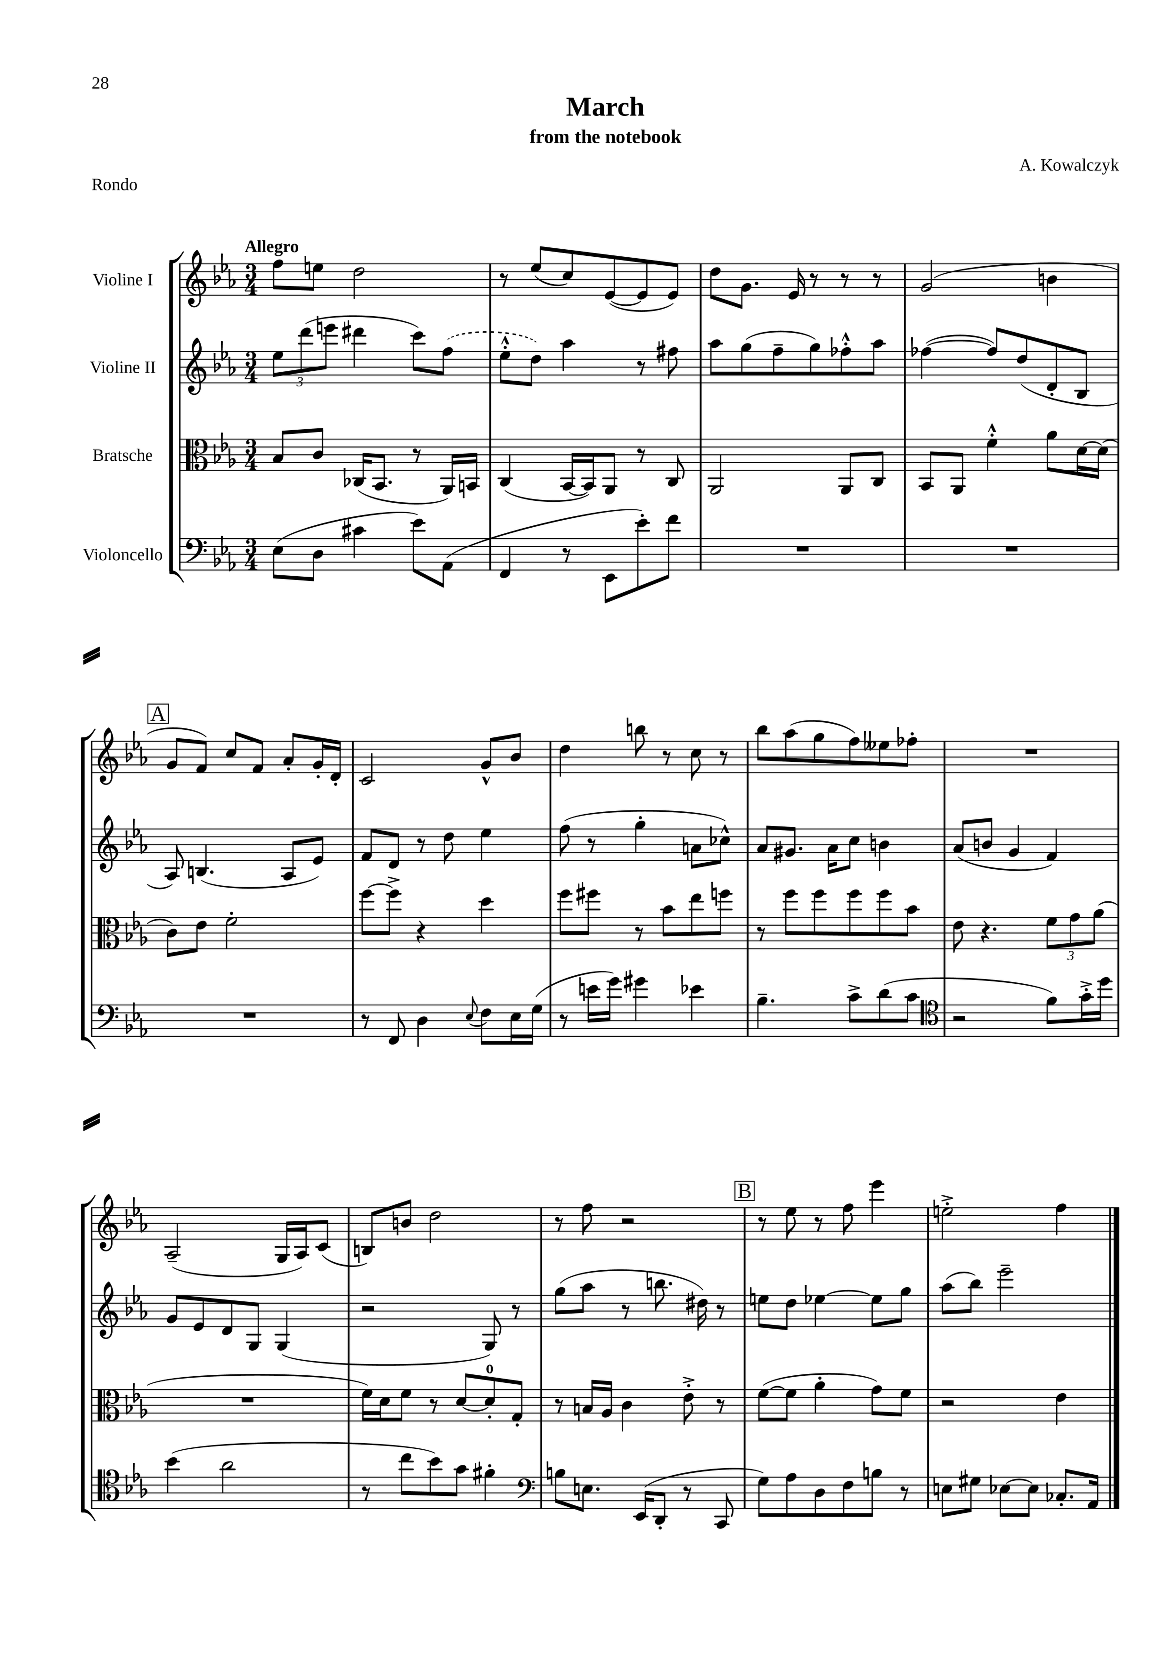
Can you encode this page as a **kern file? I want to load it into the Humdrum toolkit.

**kern	**kern	**kern	**kern
*part4	*part3	*part2	*part1
*staff4	*staff3	*staff2	*staff1
*I"Violoncello	*I"Bratsche	*I"Violine II	*I"Violine I
*clefF4	*clefC3	*clefG2	*clefG2
*k[b-e-a-]	*k[b-e-a-]	*k[b-e-a-]	*k[b-e-a-]
*M3/4	*M3/4	*M3/4	*M3/4
=1	=1	=1	=1
!	!	!	!LO:TX:a:B:t=Allegro
(8E-\L	8B-/L	12ee-\L	8ff\L
.	.	(12ddd\	.
8D\J	8c/J	.	8een\J
.	.	12eeen\J	.
4c#X\	(16C-X/KL	4ddd#X\	2dd\
.	8.BB-/J	.	.
8e-\L)	8r	8ccc\L)	.
(8AA-\J	16AA-/LL)	(8ff\J	.
.	16BBn/JJ	.	.
=2	=2	=2	=2
4FF/	(4C/	8ee-'^^\L	8r
.	.	8dd\J)	(8ee-/L
8r	[16BB-/LL	4aa-\	8cc/)
.	16BB-/J])	.	.
8EE-\L	8AA-/J	.	([8e-/
8e-'\)	8r	8r	8e-/]
8f\J	8C/	8ff#X\	8e-/J)
=3	=3	=3	=3
2.r	2AA-/	8aa-\L	8dd\L
.	.	(8gg\	8.g\J
.	.	8ff~\	.
.	.	.	16e-/
.	.	8gg\)	8r
.	8AA-/L	8ff-X'^^\	8r
.	8C/J	8aa-\J	8r
=4	=4	=4	=4
2.r	8BB-/L	([4ff-X\	(2g/
.	8AA-/J	.	.
.	4f'^^\	8ff-/L])	.
.	.	(8dd/	.
.	8a-\L	8d'/	4bn\
.	[16d\L	8B-/J	.
.	(16d\JJ]	.	.
!!LO:LB:g=z
!!LO:REH:place=s1:t=A
=5	=5	=5	=5
2.r	8c\L)	8A-/)	8g/L
.	8e-\J	(4.Bn/	8f/J)
.	2f'\	.	8cc/L
.	.	.	8f/J
.	.	8A-/L	8a-'/L
.	.	8e-/J)	16g'/L
.	.	.	16d'/JJ
=6	=6	=6	=6
8r	[8ff\L	8f/L	2c/
8FF/	8ff^\J]	8d/J	.
4D\	4r	8r	.
.	.	8dd\	.
8qqE-/	.	.	.
8F\L	4dd\	4ee-\	8g^^/L
16E-\L	.	.	8b-/J
(16G\JJ	.	.	.
=7	=7	=7	=7
8r	8ff\L	(8ff\	4dd\
16en\LL	8ff#X\J	8r	.
16g\JJ)	.	.	.
4g#X\	8r	4gg'\	8bbn\
.	8b-\L	.	8r
4e-X\	8ee-\	8an\L	8cc\
.	8ffn\J	8cc-X^^\J)	8r
=8	=8	=8	=8
4.B-~\	8r	8a-/L	8bb-\L
.	8ff\L	8.g#X/J	(8aa-\
.	8ff\	.	8gg\
.	.	16a-\KL	.
8c^\L	8ff\	8cc\J	8ff\)
(8d\	8ff\	4bn\	8ee--X\
8c\J	8b-\J	.	8ff-X'\J
=9	=9	=9	=9
*clefC4	*	*	*
2r	8e-\	(8a-/L	2.r
.	4.r	8bn/J	.
.	.	4g/	.
8f\L)	12f\L	4f/)	.
.	12g\	.	.
16g'^\L	.	.	.
.	(12a-\J	.	.
16dd\JJ	.	.	.
!!LO:LB:g=z
=10	=10	=10	=10
(4b-\	2.r	8g/L	(2A-~/
.	.	8e-/	.
2a-\	.	8d/	.
.	.	8G/J	.
.	.	(4G/	16G/LL
.	.	.	16A-/J)
.	.	.	(8c/J
=11	=11	=11	=11
8r	16f\LL)	2r	8Bn/L)
.	16d\J	.	.
8cc\L	8f\J	.	8bn/J
8b-\)	8r	.	2dd\
8g\J	[8d/L	.	.
4f#X'\	8d'/]	8G/)	.
.	8G'/J	8r	.
=12	=12	=12	=12
*clefF4	*	*	*
8Bn\L	8r	(8gg\L	8r
8.En\J	16Bn/LL	8aa-\J	8ff\
.	16A-/JJ	.	.
.	4c\	8r	2r
(16EE-/KL	.	.	.
8DD'/J	.	8.bbn\	.
8r	8e-'^\	.	.
.	.	16dd#X\)	.
8CC/	8r	8r	.
!!LO:REH:place=s1:t=B
=13	=13	=13	=13
8G\L)	([8f\L	8een\L	8r
8A-\	8f\J]	8dd\J	8ee-\
8D\	4a-'\	[4ee-X\	8r
8F\	.	.	8ff\
8Bn\J	8g\L)	8ee-\L]	4eee-\
8r	8f\J	8gg\J	.
=14	=14	=14	=14
8En\L	2r	(8aa-\L	2een'^\
8G#X\J	.	8bb-\J)	.
[8E-X\L	.	2eee-~\	.
8E-\J]	.	.	.
8.C-X'/L	4e-\	.	4ff\
16AA-/Jk	.	.	.
==	==	==	==
*-	*-	*-	*-
